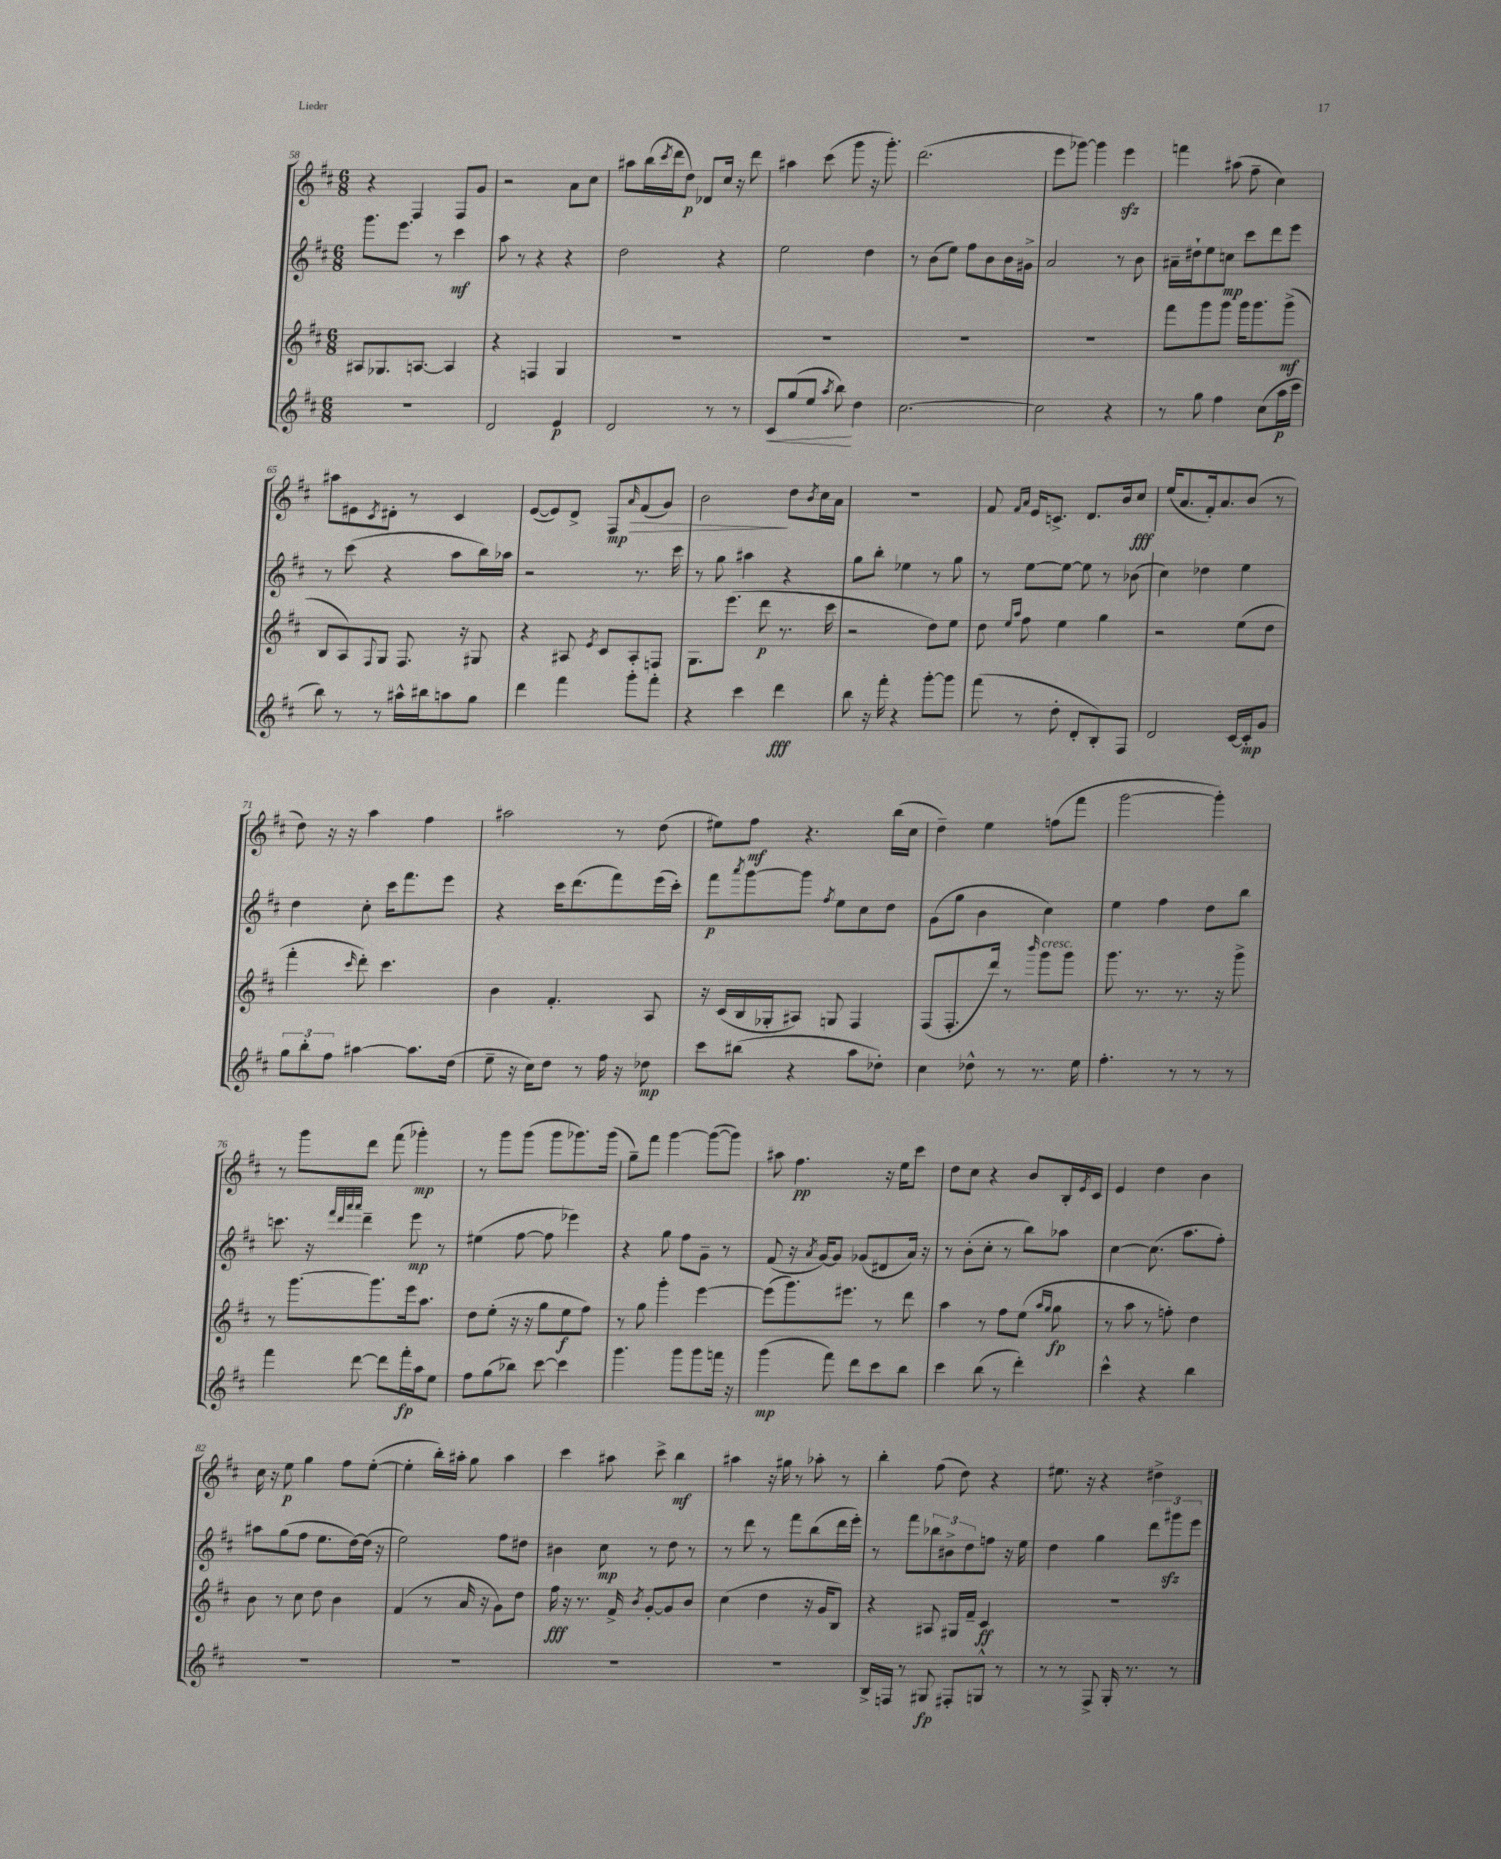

**kern	**kern	**kern	**kern
*staff4	*staff3	*staff2	*staff1
*clefG2	*clefG2	*clefG2	*clefG2
*k[f#c#]	*k[f#c#]	*k[f#c#]	*k[f#c#]
*M6/8	*M6/8	*M6/8	*M6/8
2.r	8A#/L	8.ggg\L	4r
.	8.G-/	.	.
.	.	8.eee\J	.
.	.	.	4F#/
.	[8.A/J	.	.
.	.	8r	.
.	4A/]	4ccc#\	8F#/L
.	.	.	8g/J
=	=	=	=
2d/	4r	8aa\	2r
.	.	8r	.
.	4F/	4r	.
4e/	4G/	4r	8a\L
.	.	.	8cc#\J
=	=	=	=
2d/	2.r	2dd\	8aa#\L
.	.	.	(16bb\L
.	.	.	8qccc#/
.	.	.	16ddd\J
.	.	.	8dd\J)
.	.	.	8d-/L
8r	.	4r	16cc#/Jk
.	.	.	16r
8r	.	.	8ddd\
=	=	=	=
8c#/L	2.r	2ee\	4aa#\
(8gg/	.	.	.
8ee/J	.	.	(8ccc#\
8qaa/	.	.	.
8bb\)	.	.	8ggg\
4dd\	.	4dd\	16r
.	.	.	8.ggg'\)
=	=	=	=
[2.cc#\	2.r	8r	(2.ddd\
.	.	(8b\L	.
.	.	8ee\J)	.
.	.	8ff#\L	.
.	.	8b\	.
.	.	16b\L	.
.	.	16g#^\JJ	.
=	=	=	=
2cc#\]	2.r	2a/	8eee\L
.	.	.	[8ggg-\J)
.	.	.	4ggg-\]
4r	.	8r	4eee\
.	.	8b\	.
=	=	=	=
8r	8fff#\L	16a#~\LL	4fff\
.	.	16dd#`\J	.
8gg\	8ggg\	8ee\	.
4ff#\	8ggg\J	8cc\J	(8aa#\
.	16ggg\LK	8ccc#\L	8ff#~\
.	8.ggg\	.	.
(8cc#\L	.	8ddd\	4cc#\)
16aa\L	(8ggg^\J	8eee\J	.
16ccc#\JJ	.	.	.
=	=	=	=
8bb\)	8B/L	8r	8aa#\L
8r	8A/)	(8ccc#\	8e#\
.	8qqF#/	.	8qc#/
8r	8G/J	4r	8d#'\J
16aa#^^\LL	8.F#/	.	8r
16bb#\J	.	.	.
8aa\	.	8aa\L	4c#/
.	16r	.	.
8gg\J	8G#/	16bb\L)	.
.	.	16aa-\JJ	.
=	=	=	=
4ddd\	4r	2r	([8e/L
.	.	.	8e/])
4fff#\	8A#/	.	8d^/J
.	8qe/	.	.
.	8c#/L	.	8F#/L
.	.	.	16qqa/
8ggg'\L	8A#'/	8.r	(8f#/
8fff#'\J	8F/J	.	8g/J)
.	.	16ccc#\	.
=	=	=	=
4r	8.G\L	8r	2b\
.	.	8gg\	.
.	(8.eee\J	.	.
4ccc#\	.	4aa#\	.
.	8ddd\	.	.
4ddd\	8.r	4r	8dd\L
.	.	.	8qb/
.	.	.	16cc#\L
.	16ccc#\	.	16a\JJ
=	=	=	=
8bb\	2r	8gg\L	2.r
16r	.	8bb'\J	.
16fff#'\	.	.	.
4r	.	4ee-\	.
[8ggg'\L	8dd\L)	8r	.
8ggg\]J	8ee\J	8gg\	.
=	=	=	=
(8fff#\	8dd\	8r	8f#/
.	16qqee/LL	.	16qqf#/LL
.	16qqaa/JJ	.	16qqa/JJ
8r	8ff#\	[8ee\L	16e/LK
.	.	.	8.c^/J
8dd'\	4ee\	8ee\_J	.
8d'/L	.	8ee\]	8.d/L
8B'/)	4gg\	8r	.
.	.	.	16b/k
8F#/J	.	(8b-\	8cc#/J
=	=	=	=
2d/	2r	4cc#\)	(16ee/LK
.	.	.	8.a/
.	.	4dd-\	16f#'/k)
.	.	.	8.a/
[16c#/LL	(8ee\L	4ee\	(8b/J
16c#'/]J	.	.	.
8g/J	8dd\J	.	8r
=	=	=	=
12gg\L	4fff#'\	4dd\	8dd\)
12bb'\	.	.	.
.	.	.	16r
12ff#\J	.	.	.
.	.	.	16r
.	16qqccc#/	.	.
[4aa#\	8ddd'\)	8cc#'\	4aa\
.	4.ccc#\	16ccc#\LK	.
.	.	8.fff#\	.
8.aa#\]L	.	.	4ff#\
.	.	8eee\J	.
(16dd\Jk	.	.	.
=	=	=	=
8ee~\	4b\	4r	2aa#\
16r	.	.	.
16cc#\LK)	.	.	.
8dd\J	4.f#'/	16ccc#\LK	.
.	.	(8.ddd\	.
8r	.	.	.
16ff#\	.	8fff#\)	8r
16r	.	.	.
8dd-\	8A/	(16eee\L	(8dd\
.	.	16ccc#'\JJ)	.
=	=	=	=
8ccc#\L	16r	8fff#\L	8ee#\L)
.	(16c#/LL	.	.
.	.	8qaaa/	.
(8bb#\J	16B/	[8ggg\	8ff#\J
.	16G-'/J	.	.
4r	8A#/J)	8ggg\]J	4.r
.	.	8qff#/	.
.	8G/	8ee\L	.
8aa\L	4F#/	8cc#\	.
8dd-'\J)	.	8dd\J	(16bb\LL
.	.	.	16cc#\JJ
=	=	=	=
4cc#\	(8F#/L	(8g\L	4dd~\)
.	8.F#'/	8gg\J	.
8dd-^^\	.	4b\	4ee\
.	16ddd/Jk)	.	.
8r	8r	.	.
.	16qqbbb/	.	.
8.r	8ggg\L	4cc#\)	(8ff\L
.	8ggg\J	.	8fff#\J
16ee\	.	.	.
=	=	=	=
4.ff#'\	8.ggg\	4ee\	[2ggg\
.	8.r	.	.
.	.	4ff#\	.
8r	8.r	.	.
8r	.	8dd\L	4ggg'\])
.	16r	.	.
8r	8ggg^\	8bb\J	.
=	=	=	=
4fff#\	8r	8.ccc\	8r
.	[8.ggg\L	.	8ggg\L
.	.	16r	.
.	.	32qqfff#/LLL	.
.	.	32qqddd/	.
.	.	32qqaaa/	.
.	.	32qqaaa/JJJ	.
[8ddd\	.	4ddd~\	8ddd\J
.	8.ggg\]	.	.
8ddd\]L	.	.	(8fff#\
16fff#'\L	16eee\k	8eee\	4ggg-'\)
16aa\J	8.aa\J	.	.
8ee\J	.	8r	.
=	=	=	=
8ff#\L	8dd\L	(4ee#\	8r
(8gg\	(8ee'\J	.	8ggg\L
8bb-\J)	16r	[8ff#\	(8ggg\J
.	16r	.	.
[8ccc#\	8gg\L	8ff#\]	8ggg\L
4ccc#\]	8ee\	4eee-\)	8.ggg-\)
.	8ff#\J)	.	.
.	.	.	(16ggg-\Jk
=	=	=	=
4.ggg\	8r	4r	8gg~\L)
.	8gg\	.	8fff#\J
.	4ggg'\	8gg\	[4ggg\
8ggg\L	.	8ff#\L	.
8ggg\	[4eee\	8g~\J	(8ggg\_L
16fff\Jk	.	8r	8ggg\]J)
16r	.	.	.
=	=	=	=
(4ggg\	(8eee\]L	(8f#/	8aa#\
.	8.ggg\)	16r	4.ff#\
.	.	8qa/	.
.	.	[16g/LK)	.
8fff#\)	.	8g/]J	.
.	8.eee#\J	.	.
8ddd\L	.	(8g-/L	.
8ccc#\	8r	8d#/	16r
.	.	.	16ee\LK
8bb\J	8ddd\	16a/Jk)	8ccc#\J
.	.	16r	.
=	=	=	=
4ccc#\	4aa\	8r	8dd\L
.	.	(8b'\L	8cc#\J
(8bb\	8r	8cc#'\J	4r
8r	8ff#\L	8r	.
4ddd'\)	(8ee\J	8bb\L)	8b/L
.	16qqaa/LL	.	.
.	16qqgg/JJ	.	.
.	8gg\	8aa-\J	16B'/L
.	.	.	8qe/
.	.	.	16c#/JJ
=	=	=	=
4ccc#^^\	8r	[4cc#\	4e/
.	8aa\	.	.
4r	8r	(8.cc#\]	4dd\
.	8ff'\)	.	.
.	.	8.aa\L	.
4bb\	4dd\	.	4b\
.	.	8ff#'\J)	.
=	=	=	=
2.r	8b\	8aa#\L	16cc#\
.	.	.	16r
.	8r	(8gg\	8ee\
.	8cc#\	8ff#\J	4gg\
.	8dd\	8.ee\L	.
.	4b\	.	8ff#\L
.	.	[16dd\L)	.
.	.	(16dd\]JJ	([8ee'\J
.	.	16r	.
=	=	=	=
2.r	(4f#/	2ee\)	4ee'\]
.	8r	.	16bb'\LL)
.	.	.	16aa#'\JJ
.	16a/	.	8gg\
.	16r	.	.
.	8g\L)	8ff#\L	4aa#\
.	8dd\J	8dd#\J	.
=	=	=	=
2.r	16ff#\	4b#\	4ccc#\
.	16r	.	.
.	8.r	.	.
.	.	8cc#\	8aa#\
.	16f#^/	.	.
.	8qb/	.	.
.	[8g'/L	8r	8ccc#^\
.	8g/]	8dd\	4bb\
.	8b/J	8r	.
=	=	=	=
2.r	(4cc#\	8r	4aa#\
.	.	8ddd\	.
.	4dd\	8r	16r
.	.	.	16gg#\
.	.	8fff#\L	8r
.	16r	(8bb\	8aa-'\
.	16g/LK	.	.
.	8B/J)	16ddd\L	8r
.	.	16eee'\JJ)	.
=	=	=	=
16B^/LL	4r	8r	4bb'\
16F/JJ	.	.	.
8r	.	8fff#\L	.
8G#/	8A#/	12bb-\	(8ff#\
.	.	12b#^\	.
8F#'/L	16G#/LL	.	8dd\)
.	.	12dd\	.
.	16f#~/JJ	.	.
8G^^/J	4c#/	8ff\J	4r
8r	.	16r	.
.	.	16ee\	.
=	=	=	=
8r	2.r	4dd\	8.ee#\
8r	.	.	.
.	.	.	16r
8F#^/	.	4gg\	4r
16G'/	.	.	.
8.r	.	.	.
.	.	12ddd\L	4dd#^\
.	.	12ggg#\	.
8r	.	.	.
.	.	12eee\J	.
==	==	==	==
*-	*-	*-	*-
